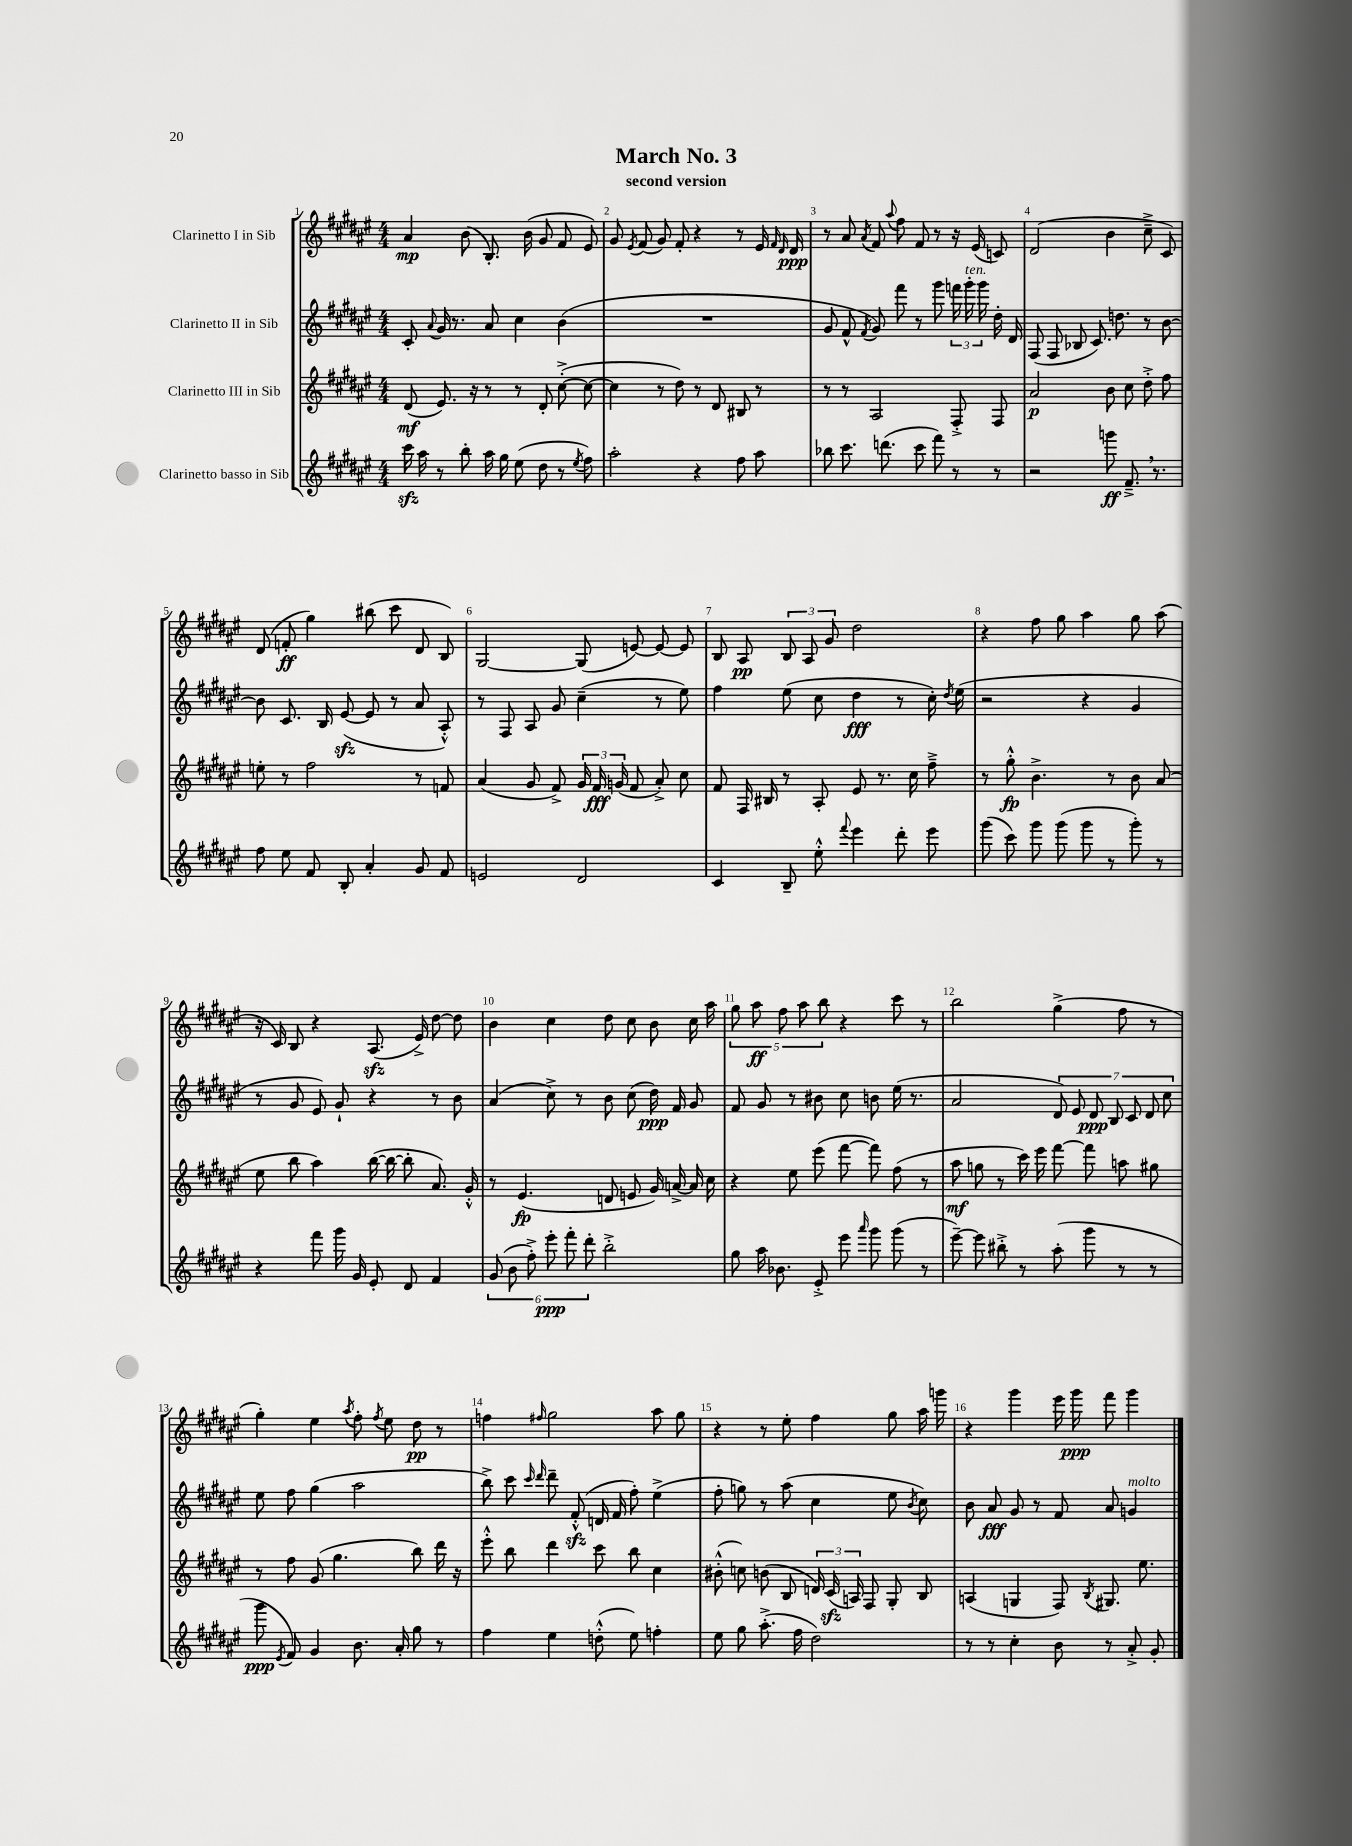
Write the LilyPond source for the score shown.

\header { title = "March No. 3" subtitle = "second version" }
<<
\new StaffGroup <<
\new Staff = "s0" \with { instrumentName = "Clarinetto I in Sib" } {
    \clef treble \key fis \major \numericTimeSignature \time 4/4
    \autoBeamOff ais'4\mp b'8( b8.-.) b'16( gis'8 fis'8 eis'8) |
    gis'8 \acciaccatura { eis'8 } fis'8( gis'8) fis'8-. r4 r8 eis'16 \grace { fis'16 dis'16 } dis'16\ppp |
    r8 ais'8 \acciaccatura { ais'8 } fis'8 \appoggiatura { ais''8 } fis''8 fis'8 r8 r16 eis'16( c'8) |
    dis'2( b'4 cis''8---> cis'8) |
    dis'8( f'8-.\ff gis''4) bis''8( cis'''8 dis'8 b8) |
    gis2~ gis8( e'8~) e'8~ e'8 |
    b8 ais8\pp \tuplet 3/2 { b8 ais8 gis'8 } dis''2 |
    r4 fis''8 gis''8 ais''4 gis''8 ais''8( |
    r16 cis'16) b8 r4 ais8.\sfz( eis'16->) dis''8~ dis''8 |
    b'4 cis''4 dis''8 cis''8 b'8 cis''16 ais''16 |
    \tuplet 5/4 { gis''8 ais''8\ff fis''8 ais''8 b''8 } r4 cis'''8 r8 |
    b''2 gis''4->( fis''8 r8 |
    gis''4-.) eis''4 \acciaccatura { ais''8 } fis''8-. \acciaccatura { fis''8 } eis''8 dis''8\pp r8 |
    f''4 \grace { fis''16 } gis''2 ais''8 gis''8 |
    r4 r8 eis''8-. fis''4 gis''8 ais''16 g'''16 |
    r4 gis'''4 eis'''16 gis'''16\ppp fis'''8 gis'''4 \bar "|." |
}
\new Staff = "s1" \with { instrumentName = "Clarinetto II in Sib" } {
    \clef treble \key fis \major \numericTimeSignature \time 4/4
    \autoBeamOff cis'8-. \appoggiatura { ais'8 } gis'16 r8. ais'8 cis''4 b'4( |
    R1 |
    gis'8 fis'8-^ \acciaccatura { fis'8 } gis'8) fis'''8 r8 gis'''8 \tuplet 3/2 { f'''16 gis'''16-.^\markup { \italic "ten." } gis'''16 } dis''16-. dis'16 |
    fis8( fis8 bes8 cis'8.) d''8. r8 b'8~ |
    b'8 cis'8. b16 eis'8~\sfz( eis'8 r8 ais'8 ais8-.-^) |
    r8 fis8 ais8 gis'8 cis''4--( r8 eis''8) |
    fis''4 eis''8( cis''8 dis''4\fff r8 cis''16-.) \acciaccatura { dis''8 } eis''16( |
    r2 r4 gis'4 |
    r8 gis'8 eis'8) gis'8-! r4 r8 b'8 |
    ais'4( cis''8->) r8 b'8 cis''8( dis''16\ppp) fis'16 gis'8 |
    fis'8 gis'8 r8 bis'8 cis''8 b'8 eis''16( r8. |
    ais'2 \tuplet 7/4 { dis'8) eis'8 dis'8\ppp b8 cis'8 dis'8 cis''8 } |
    eis''8 fis''8 gis''4( ais''2 |
    b''8->) cis'''8 \grace { cis'''16 dis'''16 } dis'''8-- fis'8-.-^\sfz( d'16 fis'16 fis''8-.) eis''4->( |
    fis''8-. g''8) r8 ais''8( cis''4 eis''8 \acciaccatura { b'8 } cis''8) |
    b'8 ais'8\fff gis'8 r8 fis'8 ais'8 g'4^\markup { \italic "molto" } \bar "|." |
}
\new Staff = "s2" \with { instrumentName = "Clarinetto III in Sib" } {
    \clef treble \key fis \major \numericTimeSignature \time 4/4
    \autoBeamOff dis'8\mf( eis'8.) r16 r8 r8 dis'8-. cis''8~-.->( cis''8~ |
    cis''4 r8 dis''8) r8 dis'8 bis8 r8 |
    r8 r8 ais2 fis8-.-> fis8 |
    ais'2\p b'8 cis''8 dis''8-.-> fis''8 |
    e''8-. r8 fis''2 r8 f'8 |
    ais'4( gis'8 fis'8->) \tuplet 3/2 { gis'16 fis'16\fff g'16( } fis'8 ais'8-.->) cis''8 |
    fis'8 fis16 bis16 r8 ais8-. eis'8 r8. cis''16 fis''8---> |
    r8 gis''8-.-^\fp b'4.-> r8 b'8 ais'8( |
    eis''8 b''8 ais''4) b''16~( b''16~ b''8-. ais'8.) gis'16-.-^ |
    r8 eis'4.\fp( d'8 e'8 gis'16) a'16~-> a'16 cis''16 |
    r4 eis''8 eis'''8( fis'''8~ fis'''8) fis''8( r8 |
    ais''8\mf g''8 r8 cis'''16) eis'''16 fis'''8~ fis'''8 a''8 gis''8 |
    r8 fis''8 gis'8( gis''4. b''8) dis'''16 r16 |
    eis'''8-.-^ b''8 dis'''4 cis'''8 b''8 cis''4 |
    bis'8-.-^( c''8) b'8( b8 \tuplet 3/2 { d'16) cis'16\sfz( a16) } fis8 gis8-. b8 |
    a4( g4 fis8) \acciaccatura { b8 } gis8. eis''8. \bar "|." |
}
\new Staff = "s3" \with { instrumentName = "Clarinetto basso in Sib" } {
    \clef treble \key fis \major \numericTimeSignature \time 4/4
    \autoBeamOff cis'''16\sfz ais''16 r8 b''8-. ais''16 gis''16 eis''8( dis''8 r8 \acciaccatura { eis''8 } fis''8) |
    ais''2-. r4 fis''8 ais''8 |
    bes''8 cis'''8. d'''8.( cis'''8 fis'''8) r8 r8 |
    r2 g'''8\ff fis'8.---> \breathe r8. |
    fis''8 eis''8 fis'8 b8-. ais'4-. gis'8 fis'8 |
    e'2 dis'2 |
    cis'4 b8-- eis''8-.-^ \appoggiatura { fis'''8 } eis'''4 dis'''8-. eis'''8 |
    gis'''8( cis'''8) gis'''8 gis'''8( gis'''8 r8 gis'''8-.) r8 |
    r4 fis'''8 gis'''16 gis'16 eis'8-. dis'8 fis'4 |
    \tuplet 6/4 { gis'8( b'8 fis''8-.->) eis'''8-.\ppp fis'''8-. dis'''8-. } b''2-.-> |
    gis''8 ais''16 bes'8. eis'8-.-> eis'''8 \grace { ais'''16 } gis'''8 gis'''8( r8 |
    eis'''8~--) eis'''8 bis''8-.-> r8 ais''8-.( gis'''8 r8 r8 |
    gis'''8\ppp \acciaccatura { eis'8 } fis'8) gis'4 b'8. ais'16-. gis''8 r8 |
    fis''4 eis''4 d''8-.-^( eis''8) f''4-. |
    eis''8 gis''8 ais''8.-.->( fis''16 dis''2) |
    r8 r8 cis''4-. b'8 r8 ais'8-.-> gis'8-. \bar "|." |
}
>>
>>
\layout { \context { \Score \override BarNumber.break-visibility = ##(#f #t #t) barNumberVisibility = #all-bar-numbers-visible } }
